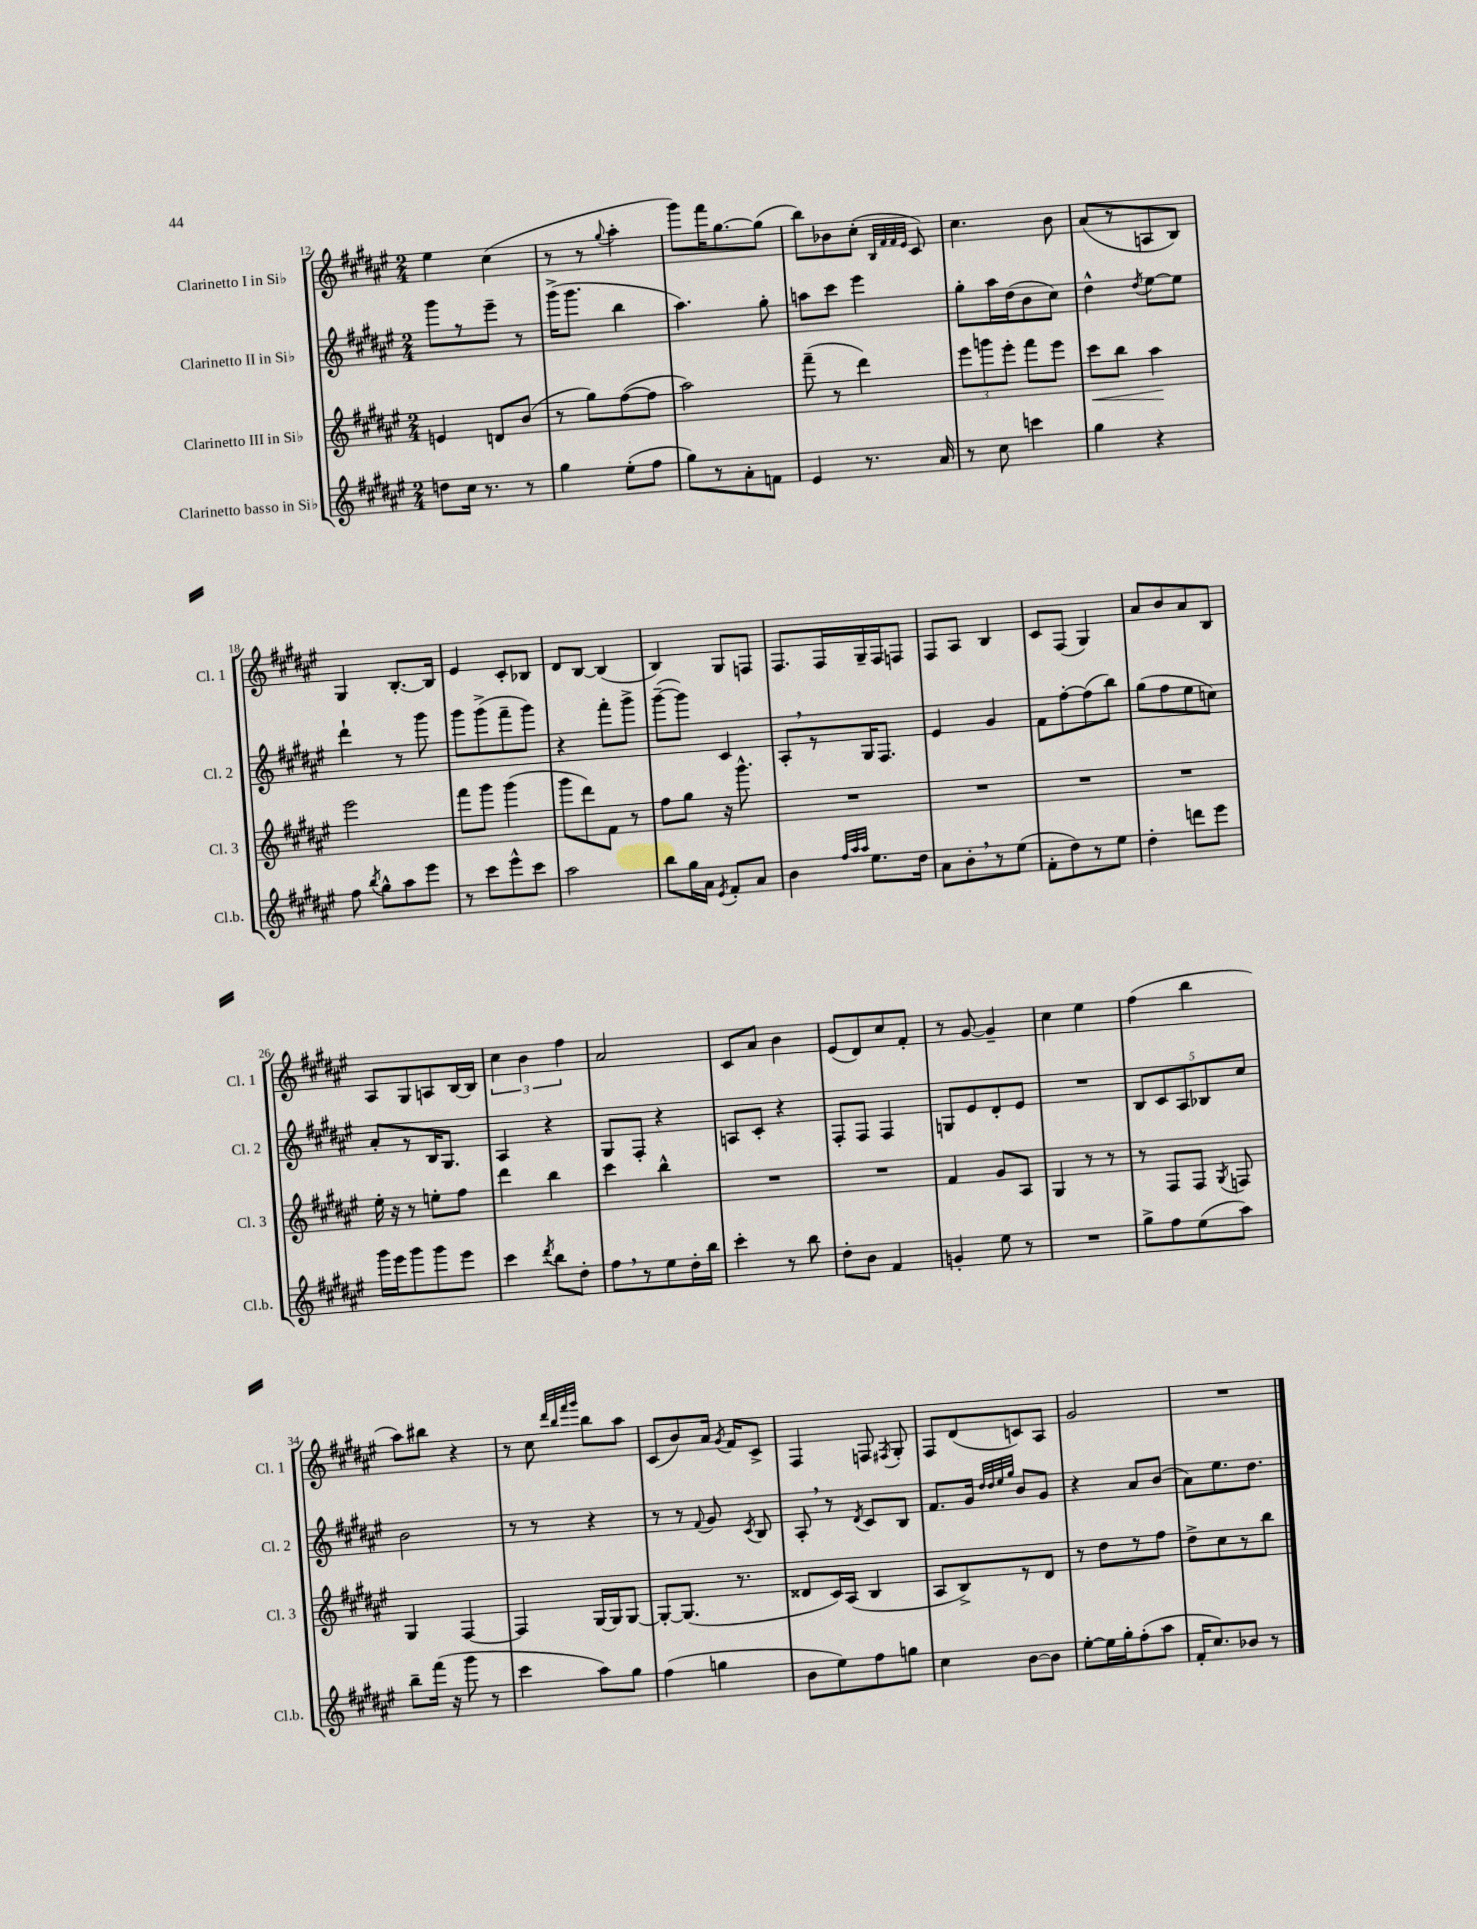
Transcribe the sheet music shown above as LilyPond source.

<<
\new StaffGroup <<
\new Staff = "s0" \with { instrumentName = "Clarinetto I in Sib" shortInstrumentName = "Cl. 1" } {
    \clef treble \key fis \major \numericTimeSignature \time 2/4
    \autoBeamOff eis''4 cis''4( |
    r8 r8 \appoggiatura { gis''8 } ais''4-. |
    gis'''8[) fis'''16 gis''8.~ gis''8]( |
    b''8[) bes'8 cis''8]-.( \grace { b32[ fis'32 fis'32 eis'32] } cis'8) |
    cis''4. b'8 |
    ais'8[( r8 a8 b8]) |
    gis4 b8.[~-. b16] |
    eis'4 cis'8[-. bes8] |
    dis'8[ b8]~ b4( |
    b4) gis8[ f8] |
    fis8.[ fis16 gis16-- fis16 f8] |
    fis8[ ais8] b4 |
    cis'8[ fis8]( gis4) |
    ais'8[ b'8 ais'8 b8] |
    ais8[ gis8 a8 b16~ b16] |
    \tuplet 3/2 { cis''4 b'4 fis''4 } |
    ais'2 |
    cis'8[ ais'8] b'4 |
    eis'8[( dis'8) cis''8 fis'8]-. |
    r8 gis'8~ gis'4-- |
    cis''4 eis''4 |
    fis''4( b''4 |
    ais''8[) bis''8] r4 |
    r8 cis''8 \grace { dis'''32[ b''32 fis'''32 gis'''32] } b''8[ ais''8] |
    cis'8[( b'8) ais'16] \acciaccatura { gis'8 } fis'16[ cis'8]-> |
    fis4 f8 \acciaccatura { fis8 } gis8-. |
    fis8[ dis'8( c'8) ais8] |
    gis'2 |
    R2 \bar "|." |
}
\new Staff = "s1" \with { instrumentName = "Clarinetto II in Sib" shortInstrumentName = "Cl. 2" } {
    \clef treble \key fis \major \numericTimeSignature \time 2/4
    \autoBeamOff gis'''8[ r8 eis'''8]-- r8 |
    gis'''16[->( gis'''8.] b''4 |
    ais''4.) gis''8-. |
    a''8[ cis'''8] eis'''4 |
    gis''8[-. ais''16 dis''16( b'8 cis''8]) |
    dis''4-^ \acciaccatura { dis''8 } eis''8[~ eis''8] |
    dis'''4-! r8 gis'''8 |
    gis'''8[ gis'''8->( fis'''8-- gis'''8]) |
    r4 fis'''8[-. gis'''8]-> |
    gis'''8[~--( gis'''8]) cis'4 |
    ais8[-. \breathe r8 gis16 fis8.] |
    eis'4 gis'4 |
    fis'8[ fis''8~-. fis''8( b''8]) |
    gis''8[( fis''8 eis''8 c''8]) |
    ais'8[-. r8 b16 gis8.] |
    ais4 r4 |
    gis8[ fis8]-. r4 |
    a8[ cis'8]-. r4 |
    fis8[-. fis8] fis4 |
    g8[ eis'8 dis'8-. eis'8] |
    R2 |
    \tuplet 5/4 { b8[ cis'8 ais8 bes8 cis''8] } |
    b'2 |
    r8 r8 r4 |
    r8 r8 \appoggiatura { fis'8 } gis'8 \acciaccatura { cis'8 } b8 |
    ais8-. \breathe r8 \acciaccatura { dis'8 } cis'8[ b8] |
    fis'8.[ gis'16] \grace { dis''32[ dis''32 eis''32 gis''32] } b'8[ gis'8] |
    r4 ais'8[ b'8]( |
    ais'8[) eis''8. dis''8.] \bar "|." |
}
\new Staff = "s2" \with { instrumentName = "Clarinetto III in Sib" shortInstrumentName = "Cl. 3" } {
    \clef treble \key fis \major \numericTimeSignature \time 2/4
    \autoBeamOff e'4 d'8[ b'8]( |
    r8 gis''8[) fis''8~( fis''8] |
    ais''2) |
    fis'''8--( r8 dis'''4) |
    \tuplet 3/2 { eis'''8[ g'''8 eis'''8]-. } fis'''8[ eis'''8] |
    cis'''8[\< b''8] ais''4\! |
    eis'''2 |
    fis'''8[ gis'''8] gis'''4( |
    gis'''8[ dis'''8) fis'8] r8 |
    fis''8[ gis''8] r16 gis'''8.-^ |
    R2 |
    R2 |
    R2 |
    R2 |
    eis''16-. r16 r8 e''8[-. fis''8] |
    dis'''4 b''4 |
    cis'''4 b''4-^ |
    R2 |
    R2 |
    fis'4 gis'8[ ais8] |
    gis4 r8 r8 |
    r8 fis8[ fis8] \acciaccatura { gis8 } f8 |
    gis4 fis4~ |
    fis4 gis16[~ gis16 gis8]~ |
    gis8[~-. gis8.]( r8. |
    disis'8[ cis'16) ais16]( b4 |
    ais8[ b8->) r8 dis'8] |
    r8 dis''8[ r8 fis''8] |
    dis''8[-> cis''8 r8 b''8] \bar "|." |
}
\new Staff = "s3" \with { instrumentName = "Clarinetto basso in Sib" shortInstrumentName = "Cl.b." } {
    \clef treble \key fis \major \numericTimeSignature \time 2/4
    \autoBeamOff d''8[ cis''16] r8. r8 |
    gis''4 eis''8[-.( fis''8] |
    gis''8[) r8 ais'8-. f'8] |
    eis'4 r8. ais'16 |
    r8 cis''8 c'''4 |
    gis''4 r4 |
    fis''8 \acciaccatura { b''8 } gis''8[-^ ais''8 eis'''8] |
    r8 cis'''8[ eis'''8-^ cis'''8] |
    ais''2 |
    b''8[ gis''16 ais'16] \acciaccatura { eis'8 } fis'8[-. ais'8] |
    b'4 \grace { fis''32[ ais''32 ais''32] } eis''8.[ dis''16] |
    ais'8[ b'8-. \breathe r8 eis''8]( |
    fis'8[-. dis''8) r8 eis''8] |
    dis''4-. d'''8[ eis'''8] |
    gis'''16[ eis'''16 gis'''8 gis'''8 eis'''8] |
    cis'''4 \acciaccatura { dis'''8 } b''8[ dis''8]-. |
    fis''8[ \breathe r8 eis''8 dis''16-. b''16] |
    cis'''4-. r8 b''8 |
    dis''8[-. b'8] fis'4 |
    g'4-. eis''8 r8 |
    R2 |
    gis''8[-> fis''8 eis''8( ais''8]) |
    b''8[-- fis'''16]( r16 gis'''8 r8 |
    cis'''4 ais''8[) gis''8] |
    fis''4( g''4 |
    b'8[ eis''8) fis''8 g''8] |
    cis''4 b'8[~ b'8] |
    eis''8[~-. eis''16 gis''16-. fis''8-.( ais''8] |
    fis'16[-. cis''8.) bes'8] r8 \bar "|." |
}
>>
>>
\layout { \context { \Score currentBarNumber = #12 } }
